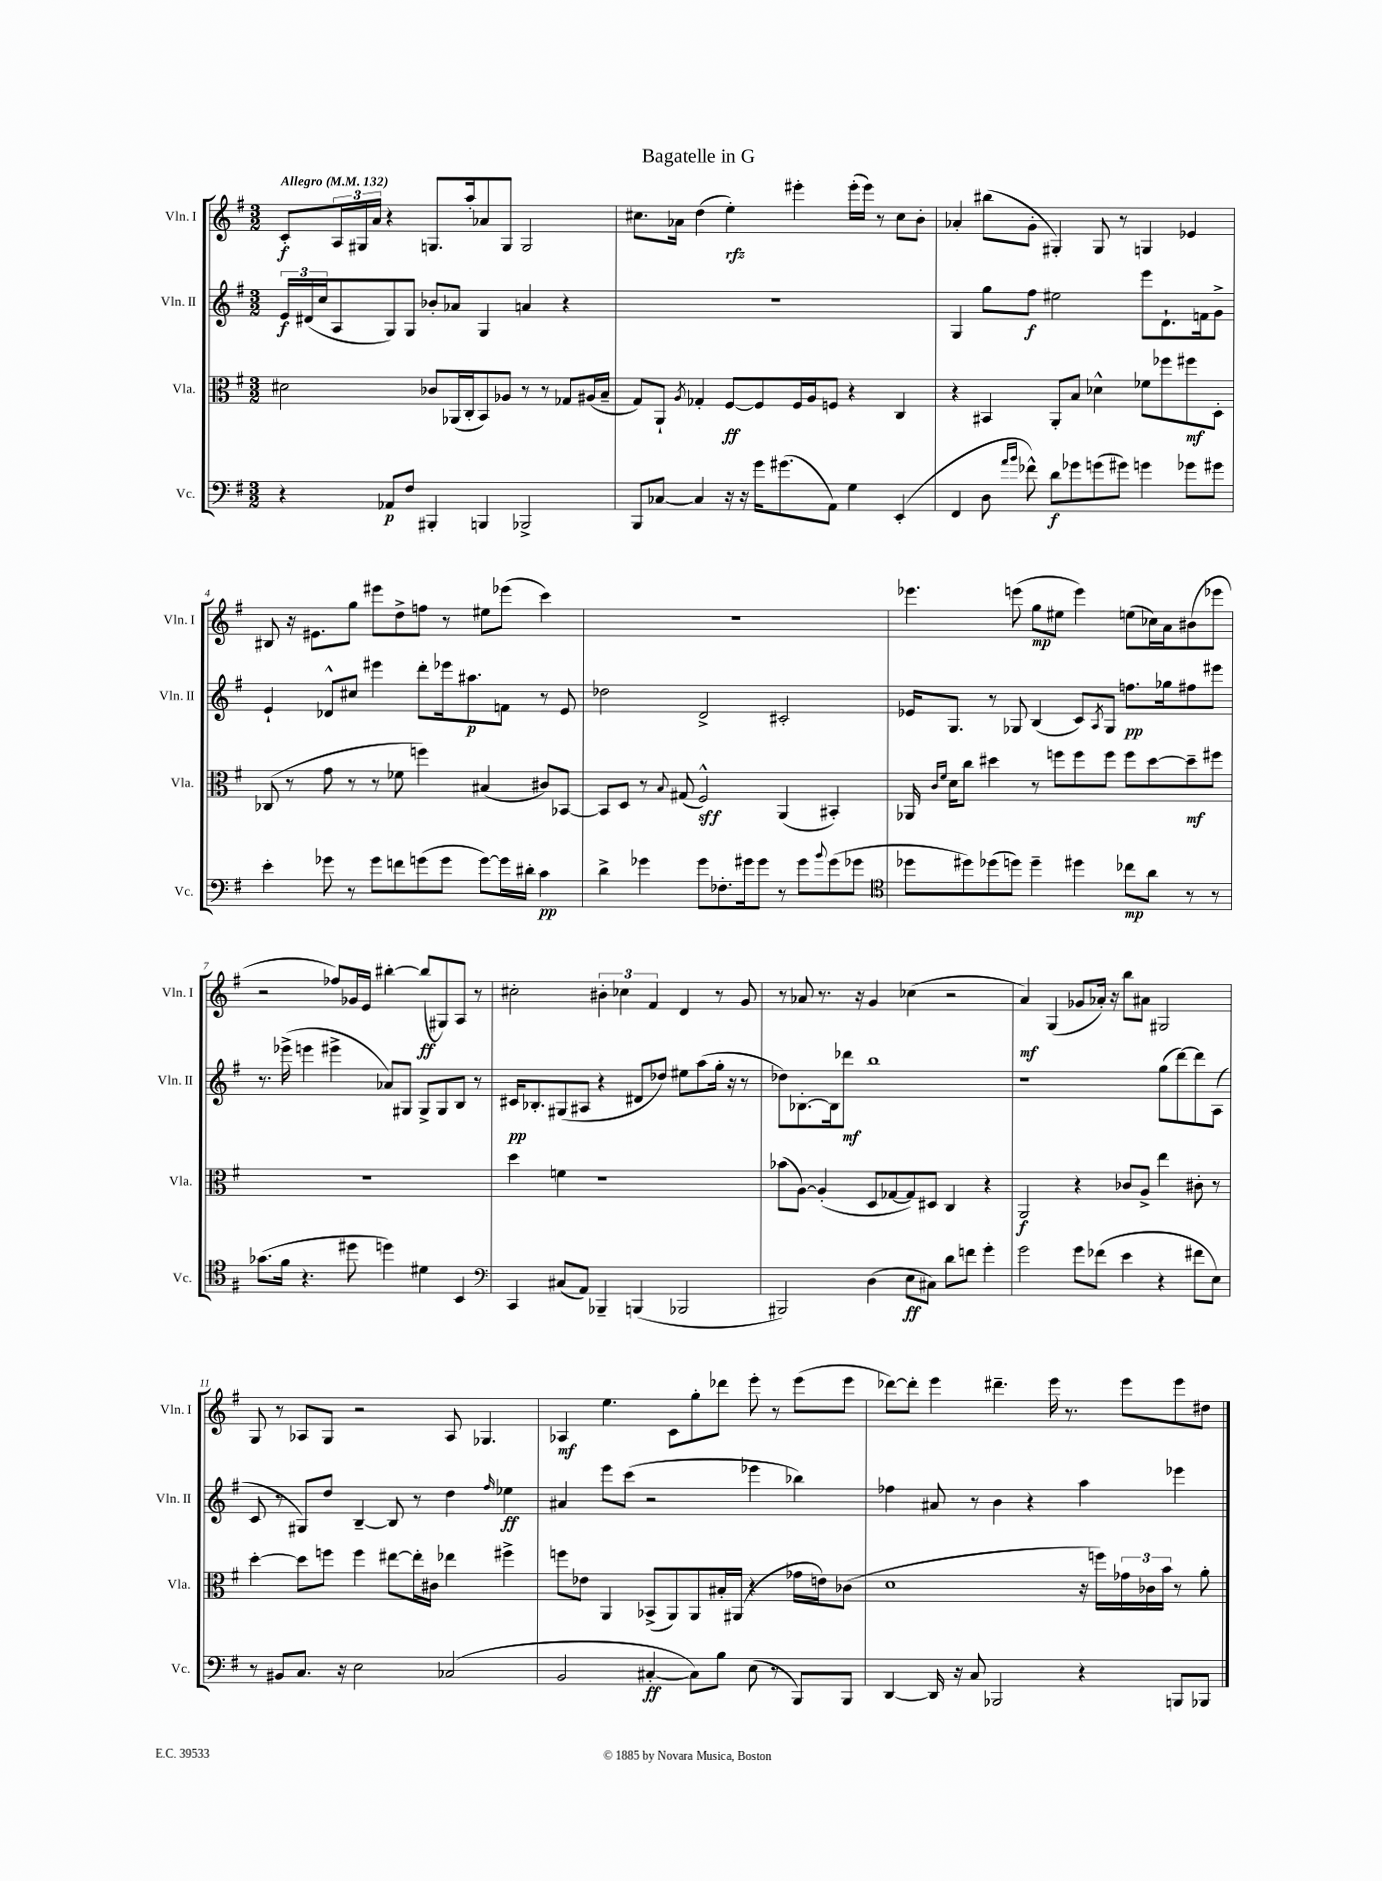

**kern	**kern	**kern	**kern
*staff4	*staff3	*staff2	*staff1
*clefF4	*clefC3	*clefG2	*clefG2
*k[f#]	*k[f#]	*k[f#]	*k[f#]
*M3/2	*M3/2	*M3/2	*M3/2
*MM132	*MM132	*MM132	*MM132
4r	2d#	24e	8c'
.	.	(24d#	.
.	.	24cc	.
.	.	8A	24A
.	.	.	24G#
.	.	.	24a
8AA-	.	8G)	4r
8F#	.	8G	.
4BBB#'	8c-	8b-'	8.G
.	(16AA-	8a-	.
.	16C'	.	16aa'
4BBB	8BB)	4G	8a-
.	8A-	.	8G
2BBB-^	8r	4a	2G
.	8r	.	.
.	8G-	4r	.
.	(16A#	.	.
.	16B~	.	.
=	=	=	=
8BBB	8G)	1.r	8.cc#
[8C-	8AA`	.	.
.	.	.	16a-
.	8qA	.	.
4C-]	4G-'	.	(4dd
16r	[8F#	.	4ee')
16r	.	.	.
16g	8F#]	.	.
(8.g#	.	.	.
.	16F#	.	4eee#'
.	16A	.	.
8AA)	8F	.	.
4G	4r	.	(16eee#'
.	.	.	16eee#)
.	.	.	8r
(4EE'	4C	.	8cc#
.	.	.	8b'
=	=	=	=
4FF#	4r	4G	4a-'
8D	4BB#	8gg	(8bb#
16qqa	.	.	.
16qqb	.	.	.
8f-^^)	.	8ff#	8g'
8d	8AA'	2ee#	4G#')
8g-	8B	.	.
(8g	4d-^^	.	8G#
8g#)	.	.	8r
4g	8f-	8eee	4G
.	8ff-	8.d`	.
8g-	8ff#	.	4e-
.	.	16f	.
8g#	8D'	8g^	.
=	=	=	=
4e'	(8C-	4e`	8B#
.	8r	.	16r
.	.	.	8.e#
8g-	8g	8d-^^	.
8r	8r	8cc#	8gg
8g-	8r	4eee#	8eee#
8f	8f-	.	8dd^
(8g	4ff)	8ddd'	8ff
8g	.	16eee-	8r
.	.	8.aa#	.
[8g)	(4B#	.	8ee#
16g]	.	8f	(8eee-
16d#'	.	.	.
4c	8c#)	8r	4ccc)
.	[8BB-	8e	.
=	=	=	=
4d^	8BB-]	2dd-	1.r
.	8D	.	.
4g-	8r	.	.
.	8qqB	.	.
.	(8G#	.	.
8g-	2F#^^)	2d^	.
8.F-'	.	.	.
16g#	.	.	.
8g#	.	.	.
8r	(4AA	2c#'	.
8g#	.	.	.
8qqb	.	.	.
(8g#	4BB#')	.	.
8g-	.	.	.
=	=	=	=
*clefC4	*	*	*
8dd-	16AA-	16e-	4.eee-
.	16qqc	.	.
.	16qqf#	.	.
.	16d	8.G	.
8dd#)	8cc	.	.
(8dd-	4dd#	8r	.
8dd)	.	8G-	(8eee
4dd~	8r	(4B	8gg
.	8ff	.	8ee#
4dd#	8ff	8c)	4eee)
.	.	8qA	.
.	8ff	8G-	.
8cc-	8ff	8.ff	(8ee
8a	[8dd#	.	16cc-)
.	.	16gg-	16a
8r	8dd#~]	8ff#	(8b#
8r	8ff#	8eee#	8eee-
=	=	=	=
(8.g-	1.r	8.r	2r
16f#	.	(16eee-^	.
4.r	.	4eee	.
.	.	4eee#^	8ff-)
8dd#	.	.	16g-
.	.	.	16e
4dd)	.	8a-)	[4bb#'
.	.	8G#	.
4d#	.	8G#^	(8bb#]
.	.	8G#	8G#)
4BB	.	8B	8A
.	.	8r	8r
=	=	=	=
*clefF4	*	*	*
4CC	4dd	16c#	2cc#'
.	.	8.B-'	.
(8C#	4f	(8G#	.
8AA)	.	8A#	.
4BBB-~	1r	4r	6b#'
.	.	.	6cc-
(4BBB	.	8d#	.
.	.	.	6f#
.	.	8dd-)	.
2BBB-	.	8ee#	4d
.	.	(8aa	.
.	.	16gg'	8r
.	.	16r	.
.	.	8r	8g
=	=	=	=
2BBB#)	(8b-	8dd-)	8r
.	[8A)	[8.B-'	8a-
.	(4A']	.	8.r
.	.	16B-]	.
.	.	8ddd-	.
.	.	.	16r
(4D	8D	1bb	4g
.	[8G-	.	.
8E	8G-])	.	(4cc-
8C#)	8D#	.	.
8d	4C	.	2r
8f	.	.	.
4g'	4r	.	.
=	=	=	=
2g	2AA	1r	4a)
.	.	.	(4G
8g	4r	.	8g-
(8f-	.	.	16a-')
.	.	.	16r
4e	8c-	.	8bb
.	8A^	.	8a#
4r	4ee	(8gg	2G#
.	.	[8ddd)	.
8f#	8c#'	8ddd]	.
8E)	8r	(8A	.
=	=	=	=
8r	[4dd'	8c	8G
8BB#	.	8r	8r
8.C	8dd]	8G#)	8A-
.	8ff	8dd	8G
16r	.	.	.
2E	4ff	[4B~	2r
.	[8ee#	8B]	.
.	16ee#']	8r	.
.	16c#	.	.
(2C-	4ee-	4dd	8A-
.	.	.	4.G-
.	.	16qqff#	.
.	4ff#^	4ee-	.
=	=	=	=
2BB	8ff	4a#	4A-
.	8e-	.	.
.	4AA	8eee	4.ee
.	.	(8ccc	.
[4C#'	(8BB-^	2r	.
.	8AA)	.	8c
8C#])	8AA	.	8gg'
8B	16B#'	.	8ddd-
.	(16AA#	.	.
(8E	4r	4eee-	8eee'
8r	.	.	8r
8BBB)	16g-	4bb-)	(8eee
.	16e)	.	.
8BBB	(8c-	.	8eee
=	=	=	=
[4DD	1d	4ff-	[8ddd-)
.	.	.	8ddd-']
16DD]	.	8a#	4eee
16r	.	.	.
8C	.	8r	.
2BBB-	.	4b	4.ddd#~
.	.	4r	.
.	.	.	16eee
.	.	.	8.r
4r	16r	4aa	.
.	16ff)	.	.
.	24g-	.	8eee
.	24c-	.	.
.	24b	.	.
8BBB	8r	4eee-	8eee
8BBB-	8a'	.	8dd#
==	==	==	==
*-	*-	*-	*-
